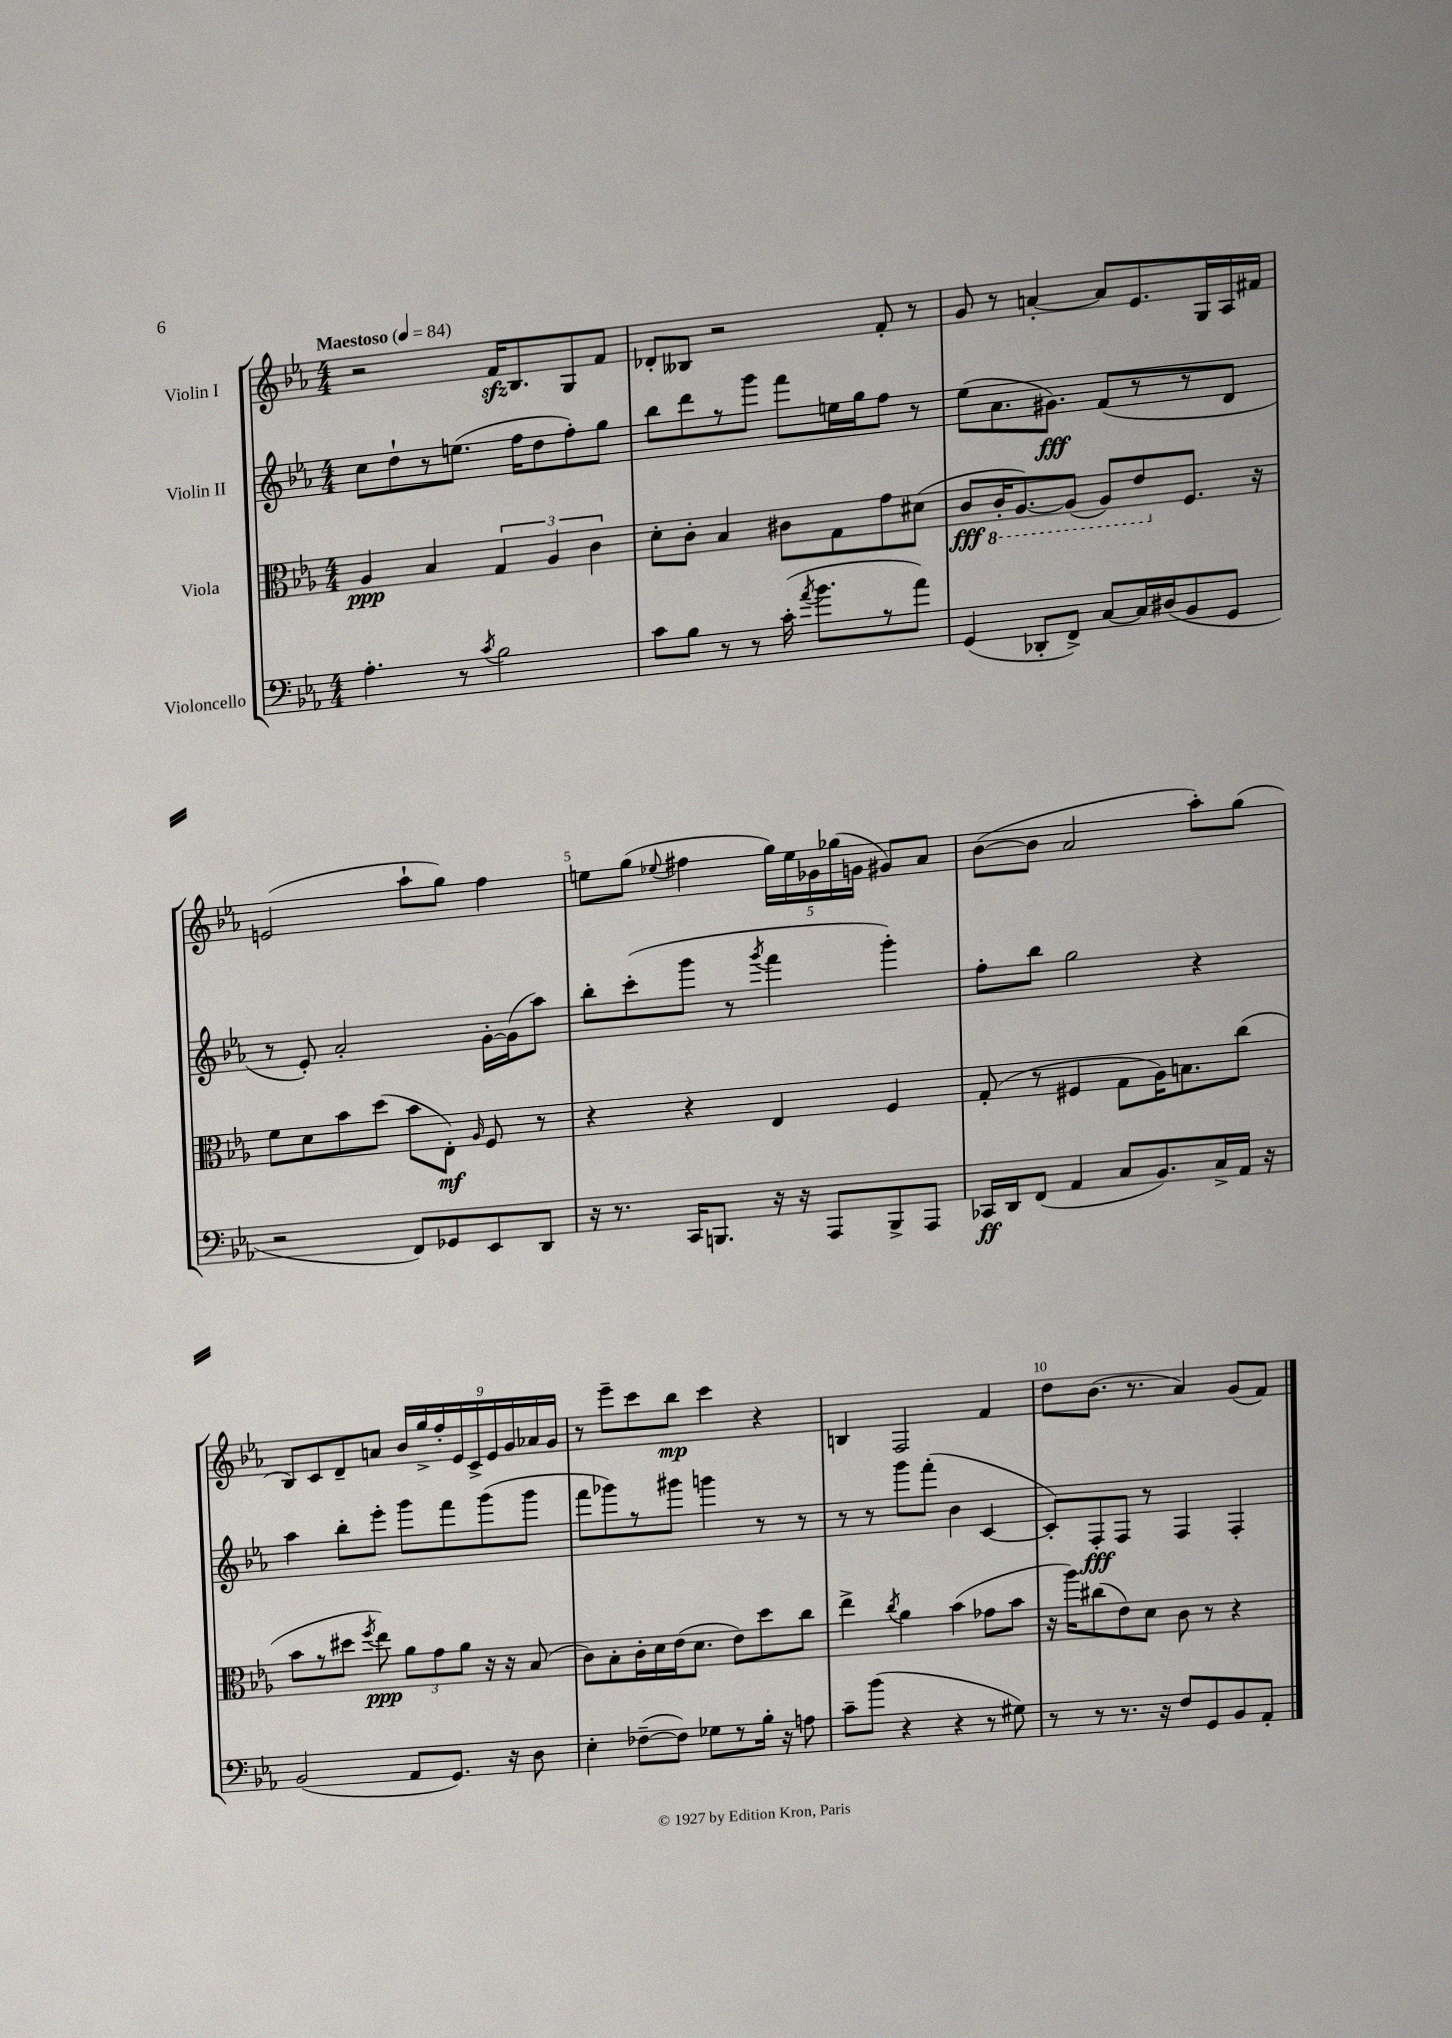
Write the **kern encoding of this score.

**kern	**kern	**kern	**kern
*staff4	*staff3	*staff2	*staff1
*clefF4	*clefC3	*clefG2	*clefG2
*k[b-e-a-]	*k[b-e-a-]	*k[b-e-a-]	*k[b-e-a-]
*M4/4	*M4/4	*M4/4	*M4/4
*MM84	*MM84	*MM84	*MM84
4.A-'	4A-	8cc	2r
.	.	8dd`	.
.	4B-	8r	.
8r	.	(8.ee	.
8qc	.	.	.
2B-	6G	.	16f
.	.	16ff	8.B-
.	.	8dd	.
.	6A-	.	.
.	.	8ff')	8G
.	6c	.	.
.	.	8gg	8f
=	=	=	=
8c	8d'	8bb-	8d-'
8B-	8c'	8ddd	8B--
8r	4B-	8r	2r
8r	.	8ggg	.
(16c'	8c#	8fff	.
8qa-	.	.	.
8.b-	.	.	.
.	8G	16ee	.
.	.	16gg	.
8r	8g	8ff	8f'
8a-)	(8d#	8r	8r
=	=	=	=
(4GG	8c	(8ee-	8g
.	16C'	8.a-	8r
.	[8.AA-)	.	.
8DD-'	.	.	[4a'
.	.	8.g#)	.
8FF^)	(8AA-]	.	.
[8C	8AA-)	(8f	8a]
16C]	8E-	8r	8.e-
(16D#	.	.	.
8BB-	8.F	8r	.
.	.	.	16G
8GG	.	8d	16A-
.	16r	.	16f#
=	=	=	=
2r	8f	8r	(2e
.	8d	8e-')	.
.	8b-	2a-'	.
.	(8dd	.	.
8FF)	8b-	.	8aa-`
8GG-	8E-')	.	8gg)
.	16qqA-	.	.
8EE-	8F	[16g'	4ff
.	.	(16g]	.
8DD	8r	8aa-)	.
=	=	=	=
16r	4r	8bb-'	8ee
8.r	.	.	.
.	.	(8ccc'	(8gg
.	.	.	8qqee-
16CC	4r	8ggg	4ff#
8.BBB	.	.	.
.	.	8r	.
.	.	8qggg	.
16r	4E-	4fff	20gg)
.	.	.	20ee-
16r	.	.	.
.	.	.	20g-
8AAA-	.	.	.
.	.	.	(20gg-
.	.	.	20g
8BBB^	4F	4ggg')	8g#)
8AAA-	.	.	8a-
=	=	=	=
16CC-	(8G'	8ff'	([8b-
16DD	.	.	.
(8FF	8r	8bb-	8b-]
4AA-	4F#	2gg	2a-
8C	8G	.	.
8.BB-)	16A-)	.	.
.	8.B	.	.
.	.	4r	8aa-')
16C^	.	.	.
16AA-	(8cc	.	(8gg
16r	.	.	.
=	=	=	=
(2BB-	8b-	4aa-	8B-)
.	8r	.	8c
.	8dd#	8bb-'	8d~
.	8qff	.	.
.	8ee-)	8eee-'	8a
8AA-	12a-	8ggg	18b-
.	.	.	18gg^
.	12g	.	.
.	.	.	18ff'
8.GG)	.	8fff	.
.	12a-	.	18e-
.	.	.	18c^
.	16r	(8ggg	.
.	.	.	18e-
16r	16r	.	.
.	.	.	18g
8D	(8B-	8ggg	.
.	.	.	18a-
.	.	.	18g
=	=	=	=
4E-'	8c)	8fff	8r
.	8B-'	8ggg-)	8eee-~
([8F-~	16c'	8r	8ccc
.	16d	.	.
8F-])	(16e-	8ggg#	8bb-
.	8.d	.	.
8G-	.	4ggg	4ccc
8r	8e-)	.	.
16B-'	8dd	8r	4r
16r	.	.	.
8A	8cc	8r	.
=	=	=	=
8c~	4ee-^	8r	4B
(8b-	.	8r	.
.	8qcc	.	.
4r	4a-	8ggg	2F
.	.	(8fff'	.
4r	(4b-	4b-	.
8r	8g-	[4c	4f
8G#)	8b-	.	.
=	=	=	=
8r	16r	8c'])	8dd
.	16aa-)	.	.
8r	(8cc#	8F'	(8.b-
8.r	8e-)	8F	.
.	.	.	8.r
.	8d	8r	.
16r	.	.	.
8F	8c	4F	4a-)
8GG	8r	.	.
8BB-	4r	4F'	(8g
8AA-'	.	.	8f)
==	==	==	==
*-	*-	*-	*-
